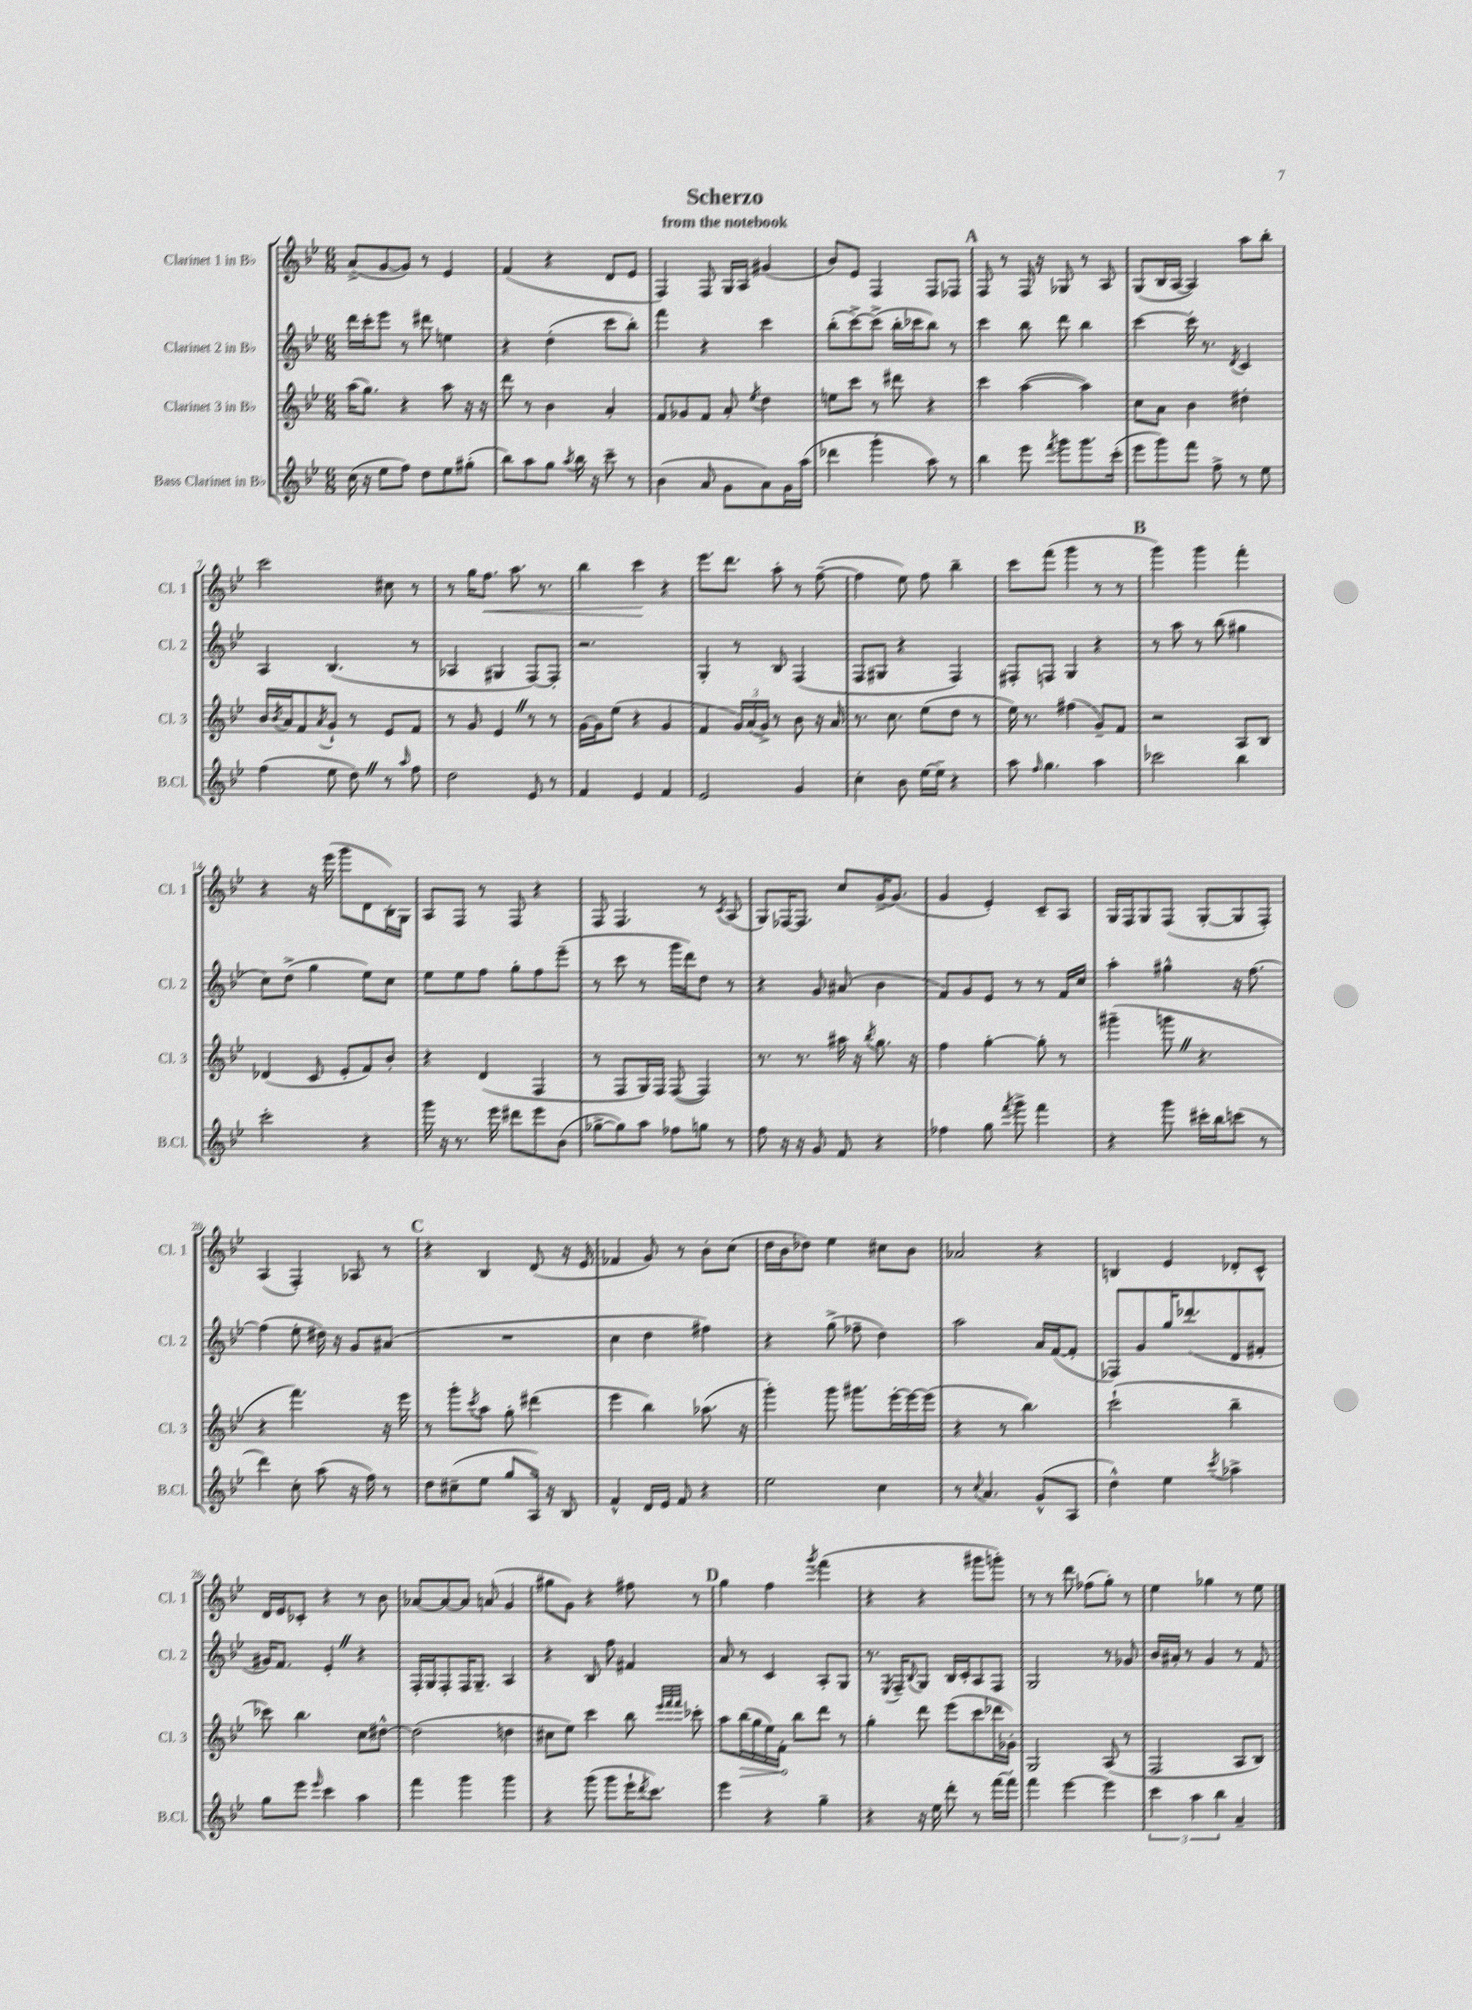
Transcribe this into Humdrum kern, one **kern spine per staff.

**kern	**kern	**kern	**kern
*staff4	*staff3	*staff2	*staff1
*clefG2	*clefG2	*clefG2	*clefG2
*k[b-e-]	*k[b-e-]	*k[b-e-]	*k[b-e-]
*M6/8	*M6/8	*M6/8	*M6/8
(16cc	(16aa	16ddd	(8a^
16r	8.gg)	16ccc'	.
8ee-	.	8eee-	[8g
8ff)	4r	8r	8g])
8dd	.	8ddd#	8r
8ee-	8aa	4ee	4e-
(8gg#'	16r	.	.
.	16r	.	.
=	=	=	=
8bb-)	8ddd	4r	(4f
8aa	8r	.	.
8gg	4b-	(4dd'	4r
8qaa	.	.	.
16bb-	.	.	.
16r	.	.	.
8ccc~	4a'	8ccc	8d
8r	.	8bb-')	8e-
=	=	=	=
(4b-	8f	4fff	4F)
.	8g-	.	.
8a	8f	4r	8F
8g	8a'	.	16G
.	.	.	16A
.	8qee-	.	.
8a)	4dd	4ccc	(4g#
16g	.	.	.
(16aa	.	.	.
=	=	=	=
4ddd-	8ee	(8bb-'	8b-)
.	8ccc	[8ccc^)	8e-
4ggg'	8r	(8ccc^]	4F
.	8ddd#	16bb-'	.
.	.	16ccc-	.
8aa)	4r	8bb-)	8F
8r	.	8r	8F-
=	=	=	=
4bb-	4ccc	4ccc	8F
.	.	.	8r
8eee-	([4aa	8bb-	16F
.	.	.	16r
8qfff	.	.	.
8ggg	.	8ddd	8G-
8.ggg	4aa])	4bb-	8r
.	.	.	8A
(16ccc'	.	.	.
=	=	=	=
8eee-	8cc	[4ccc	(8G
8ggg)	8a	.	16B-
.	.	.	[16A
8fff	4b-	16ccc']	4A])
.	.	8.r	.
8ff^	.	.	.
.	.	8qd	.
8r	4dd#'	4c	8aa
8ee-	.	.	8bb-'
=	=	=	=
(4ff	16b-	4A	2ccc
.	8qb-	.	.
.	16a	.	.
.	8f	.	.
.	8qa	.	.
8ee-	8g`	(4.B-	.
8dd)	8r	.	.
8r	8e-	.	8cc#
16qqaa	.	.	.
8ff	8f	8r	8r
=	=	=	=
2dd	8r	4A-	8r
.	8g	.	16gg
.	.	.	8.ff
.	4e-	4G#	.
.	.	.	8.aa
8e-	8r	[8F)	.
.	.	.	8.r
8r	8r	8F']	.
=	=	=	=
4f	[16g	2.r	4bb-
.	16g]	.	.
.	(8ee-	.	.
4e-	4r	.	4ccc
4f	4g	.	4r
=	=	=	=
2e-	4f	4G'	8.eee-
.	.	.	8.ddd
.	24g)	8r	.
.	(24a	.	.
.	24g^)	.	.
.	8r	8B-	8aa'
4g	8b-	(4F	8r
.	16r	.	([8ff~
.	16a	.	.
=	=	=	=
4cc'	8.r	8F	4ff]
.	.	8G#	.
.	8.cc	.	.
8b-	.	4r	8ee-)
[16ee-	(8ee-	.	8ff
16ee-~]	.	.	.
4r	8dd	4F)	4bb-~
.	8r	.	.
=	=	=	=
8aa	16ee-)	8F#'	8ccc
.	8.r	.	.
16qqff	.	.	.
4.gg	.	8F	(8fff
.	(4ff#	4G	4ggg
4aa	8g~)	4r	8r
.	8f	.	8r
=	=	=	=
2ccc-	2r	8r	4ggg)
.	.	8aa	.
.	.	8r	4ggg
.	.	(8bb-	.
4bb-	8A	4gg#	4fff'
.	8B-	.	.
=	=	=	=
2ccc'	(4d-	8cc)	4r
.	.	(8dd^	.
.	8c	4gg	16r
.	.	.	(16eee-
.	8e-'	.	8ggg
4r	8f)	8ee-)	8d
.	8b-'	8cc	16B-')
.	.	.	16G
=	=	=	=
16ggg	4r	8ee-	8A
16r	.	.	.
8.r	.	8ee-	8F
.	(4d	8ff	8r
16eee-	.	.	.
8ddd#	.	8gg'	8F
8eee-	4F	8ff	4r
(8b-	.	(8eee-~	.
=	=	=	=
[8gg-^	8r	8r	8F
8gg-])	8F	8ccc	4.F
8aa	16G)	8r	.
.	16F	.	.
8ff-	([8F	16ggg	.
.	.	16ddd)	.
8gg	4F])	8dd	8r
.	.	.	8qc
8r	.	8r	(8A
=	=	=	=
8ff	8.r	4r	8G)
16r	.	.	[16F-
16r	8.r	.	8.F-]
8g	.	8g	.
8f	16aa#	(8a#	8cc
.	16r	.	.
.	8qbb-	.	.
4r	8.gg	4b-	[16g^
.	.	.	(8.g]
.	16r	.	.
=	=	=	=
4ff-	4ff	8f)	4g
.	.	8g	.
8gg	[4gg'	8e-	4e-')
8qfff	.	.	.
8ggg^	.	8r	.
4fff	8gg']	8r	8c~
.	8r	16f	8A
.	.	16cc	.
=	=	=	=
4r	(4ggg#~	4aa'	16G
.	.	.	16F
.	.	.	8G
8ggg	8ggg	4gg#^^	(8F
16ccc#'	4.r	.	[8G'
16bb-	.	.	.
(8ccc	.	16r	8G]
.	.	[8.ff	.
8r	.	.	8F')
=	=	=	=
4ddd)	4r	(4ff]	(4A
8cc'	4.fff)	8ee-'	4F')
(8aa	.	16dd#)	.
.	.	16r	.
16r	.	8g	8A-
16ff)	.	.	.
8r	16r	(8a#	8r
.	16eee-	.	.
=	=	=	=
8dd	8r	2.r	4r
(8cc#~	8ggg'	.	.
.	8qccc	.	.
8ee-	8aa	.	4B-
8gg	8gg'	.	.
16A)	(4ddd#	.	(8d
16r	.	.	.
8B-	.	.	16r
.	.	.	16e-
=	=	=	=
4f^^	4eee-	4cc	4f-
16d	4bb-)	4dd	8g)
16e-	.	.	.
8f	.	.	8r
4r	(8.aa-	4ff#)	8b-'
.	.	.	(8cc
.	16r	.	.
=	=	=	=
2ee-	4ggg')	4r	16dd
.	.	.	16b-
.	.	.	8dd-)
.	8ggg	(8gg^	4ee-
.	8.ggg#	8ff-~	.
4cc	.	4dd)	8cc#
.	[16eee-'	.	.
.	16eee-_	.	8b-
.	(16eee-]	.	.
=	=	=	=
8r	4r	2aa	2a-
8qqcc	.	.	.
4.a	.	.	.
.	8r	.	.
.	4.bb-)	.	.
(8g^^	.	16a	4r
.	.	([16f	.
8A	.	8f']	.
=	=	=	=
4dd^^)	(2ccc`	8F-)	4B
.	.	8g	.
4ee-	.	16gg	4e-
.	.	(8.ddd-'	.
8qccc	.	.	.
4aa-^	4bb-~	8d	8d-'
.	.	8f#'	8c^^
=	=	=	=
8gg	8ccc-)	16g#)	16d
.	.	8.f	16e-
8eee-	4.bb-	.	8c-'
16qqeee-	.	.	.
4ccc	.	4e-'	4r
4aa	8cc	4r	8r
.	[8dd#^^	.	8b-
=	=	=	=
4fff	(2dd#]	16F'	[8a-
.	.	16G	.
.	.	8F'	8a-_
4ggg	.	16F	8a-]
.	.	8.G~	.
.	.	.	(8a
4ggg	4dd	4A	4g
=	=	=	=
4r	8cc#	4r	8gg#
.	8ee-)	.	8g)
(8ggg	4ccc	8B-	4r
8ggg	.	8ff	.
16eee-`	8bb-	4f#	8ff#
8qddd	.	.	.
8.ccc)	.	.	.
.	32qqeee-	.	.
.	32qqfff	.	.
.	32qqfff	.	.
.	8ccc-'	.	8r
=	=	=	=
4eee-	8aa	8a	4gg
.	(16bb-	8r	.
.	16gg	.	.
4r	16ee-)	4c	4ff
.	16f'	.	.
.	8bb-	.	.
.	.	.	8qggg
4gg~	8ddd	8A'	(4fff
.	8r	8G	.
=	=	=	=
4r	4gg'	8.r	4r
.	.	8qE-	.
.	.	16F~	.
.	.	8qqB-	.
16r	8ddd	8G	4r
16ee-	.	.	.
8ddd'	(8eee-	16B-	.
.	.	16c'	.
8r	8ccc	8A	8ggg#
[16fff	16ddd-	8F	8ggg')
16fff']	16g-')	.	.
=	=	=	=
4fff	2G	2G	8r
.	.	.	8r
[4eee-	.	.	8ddd
.	.	.	(8ff-
4eee-]	(8A	8r	8gg')
.	8r	8g-	8r
=	=	=	=
6ccc	2F	16b-	4ee-
.	.	16a#'	.
.	.	8r	.
6aa	.	.	.
.	.	4g	4gg-
6bb-	.	.	.
4a~	8A	8r	8r
.	8B-)	8f	8ee-
==	==	==	==
*-	*-	*-	*-
